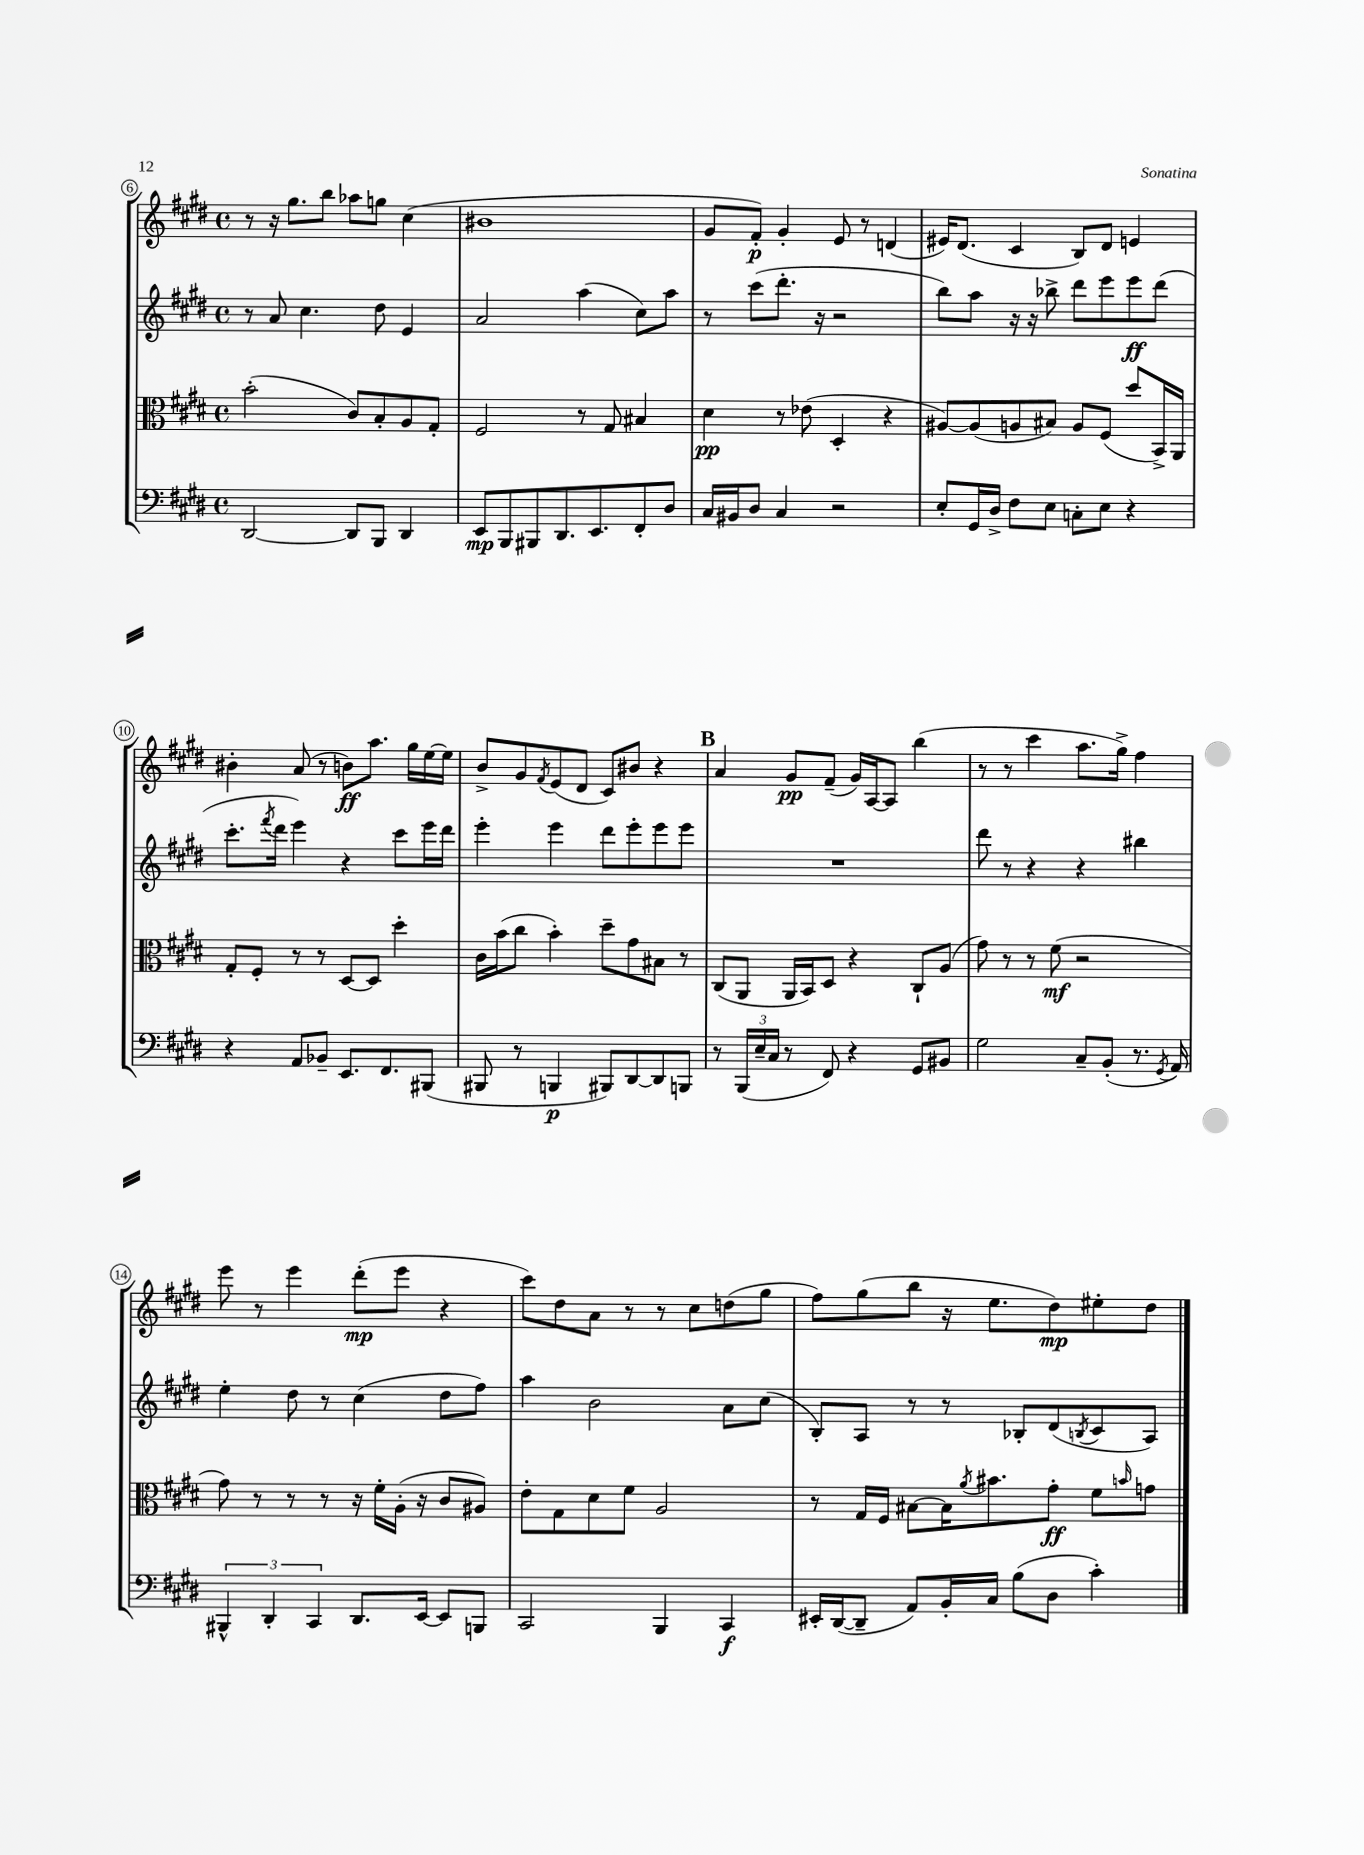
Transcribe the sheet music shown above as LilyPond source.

<<
\new StaffGroup <<
\new Staff = "s0" {
    \clef treble \key e \major \defaultTimeSignature \time 4/4
    r8 r16 gis''8. b''8 aes''8 g''8 cis''4( |
    bis'1 |
    gis'8 fis'8-.\p) gis'4-. e'8 r8 d'4( |
    eis'16) dis'8.( cis'4 b8) dis'8 e'4 |
    bis'4-. a'8( r8 b'8\ff) a''8. gis''16 e''16~ e''16 |
    b'8-> gis'8 \acciaccatura { fis'8 } e'8( dis'8 cis'8) bis'8 r4 |
    \mark \markup { \bold "B" } a'4 gis'8\pp fis'8--( gis'16) a16~ a8 b''4( |
    r8 r8 cis'''4 a''8. gis''16->) fis''4 |
    e'''8 r8 e'''4 dis'''8-.\mp( e'''8 r4 |
    cis'''8) dis''8 a'8 r8 r8 cis''8 d''8( gis''8 |
    fis''8) gis''8( b''8 r16 e''8. dis''8\mp) eis''8-. dis''8 \bar "|." |
}
\new Staff = "s1" {
    \clef treble \key e \major \defaultTimeSignature \time 4/4
    r8 a'8 cis''4. dis''8 e'4 |
    a'2 a''4( cis''8) a''8 |
    r8 cis'''8( dis'''8.-. r16 r2 |
    b''8) a''8 r16 r16 bes''8-> dis'''8 e'''8 e'''8\ff dis'''8( |
    cis'''8.-. \acciaccatura { fis'''8 } dis'''16 e'''4) r4 cis'''8 e'''16 dis'''16 |
    e'''4-. e'''4 dis'''8 e'''8-. e'''8 e'''8 |
    \mark \markup { \bold "B" } R1 |
    dis'''8 r8 r4 r4 bis''4 |
    e''4-. dis''8 r8 cis''4( dis''8 fis''8) |
    a''4 b'2 a'8 cis''8( |
    b8-.) a8 r8 r8 bes8-. dis'8( \acciaccatura { b8 } cis'8 a8) \bar "|." |
}
\new Staff = "s2" {
    \clef alto \key e \major \defaultTimeSignature \time 4/4
    b'2-.( cis'8) b8-. a8 gis8-. |
    fis2 r8 gis8 bis4 |
    dis'4\pp r8 ees'8( dis4-. r4 |
    ais8~) ais8( a8 bis8) a8 fis8( dis''8 b,16->) a,16 |
    gis8-. fis8-. r8 r8 dis8~ dis8 dis''4-. |
    cis'16 b'16( cis''8 b'4-.) dis''8-- gis'8 bis8 r8 |
    \mark \markup { \bold "B" } cis8( a,8 a,16 b,16) dis8 r4 cis8-! a8( |
    gis'8) r8 r8 fis'8\mf( r2 |
    gis'8) r8 r8 r8 r16 fis'16-. a16-.( r16 cis'8 ais8) |
    e'8-. gis8 dis'8 fis'8 a2 |
    r8 gis16 fis16 bis8~ bis16 \acciaccatura { a'8 } bis'8. gis'8-.\ff fis'8 \grace { b'16 } g'8 \bar "|." |
}
\new Staff = "s3" {
    \clef bass \key e \major \defaultTimeSignature \time 4/4
    dis,2~ dis,8 b,,8 dis,4 |
    e,8\mp b,,8 bis,,8 dis,8. e,8. fis,8-. dis8 |
    cis16 bis,16 dis8 cis4 r2 |
    e8-. gis,16 dis16-> fis8 e8 c8-. e8 r4 |
    r4 a,8 bes,8-- e,8. fis,8. bis,,8( |
    bis,,8 r8 b,,4\p bis,,8) dis,8~ dis,8 b,,8 |
    \mark \markup { \bold "B" } r8 \tuplet 3/2 { b,,16( e16-- cis16 } r8 fis,8) r4 gis,8 bis,8 |
    gis2 cis8-- b,8-.( r8. \acciaccatura { gis,8 } a,16) |
    \tuplet 3/2 { bis,,4-^ dis,4-. cis,4 } dis,8. e,16~ e,8 b,,8 |
    cis,2 b,,4 cis,4\f |
    eis,16-. dis,16~( dis,8-- a,8) b,16-. cis16 b8( dis8 cis'4-.) \bar "|." |
}
>>
>>
\layout { \context { \Score currentBarNumber = #6 \override BarNumber.stencil = #(make-stencil-circler 0.1 0.3 ly:text-interface::print) } }
